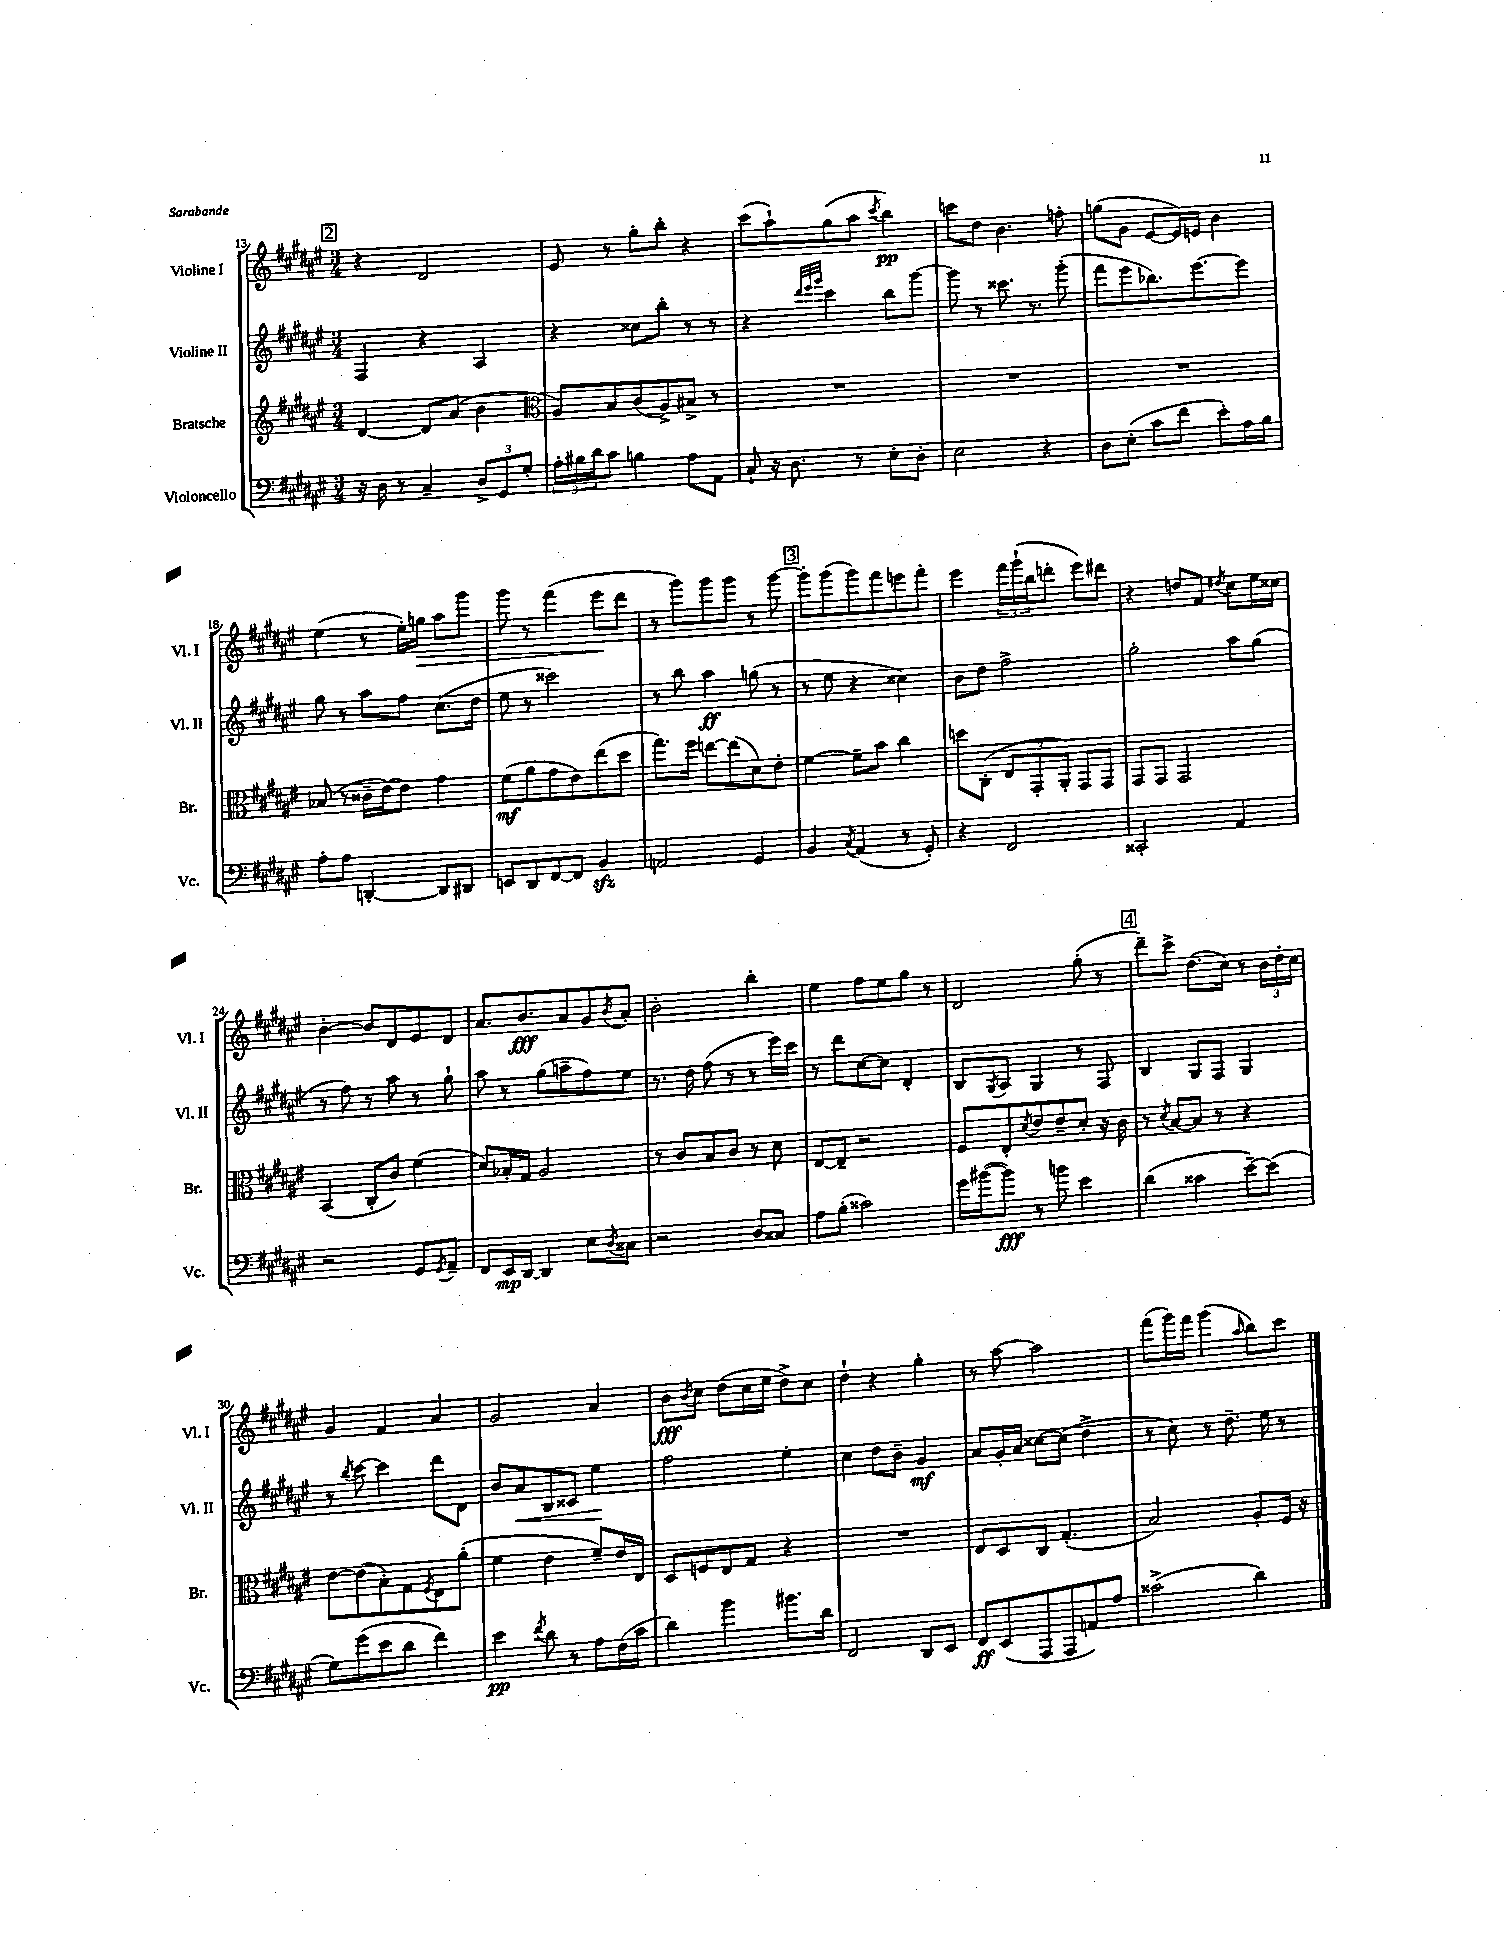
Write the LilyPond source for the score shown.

<<
\new StaffGroup <<
\new Staff = "s0" \with { instrumentName = "Violine I" shortInstrumentName = "Vl. I" } {
    \clef treble \key fis \major \numericTimeSignature \time 3/4
    \mark \markup { \box "2" } r4 dis'2 |
    eis'8 r8 gis''8-. b''8-. r4 |
    cis'''8( ais''8-!) gis''8( ais''8 \acciaccatura { cis'''8 } b''4\pp) |
    c'''8 dis''8 b'4. f''8-. |
    g''8( gis'8 eis'8~ eis'16) e'16 b'4 |
    eis''4( r8 eis''16-.) g''16\> ais''8 gis'''8 |
    gis'''8 r8 fis'''4( eis'''8\! dis'''8 |
    r8 gis'''8) gis'''8 gis'''8 r8 gis'''8~ |
    \mark \markup { \box "3" } gis'''8-. gis'''8( gis'''8) fis'''8 e'''8 fis'''8-. |
    eis'''4 \tuplet 3/2 { fis'''16 gis'''16-!( b''16 } d'''8-. eis'''8) dis'''8 |
    r4 d''8 fis'8 \acciaccatura { dis''8 } cis''8 eis''16 cisis''16 |
    b'4~-. b'8 dis'8 eis'8 dis'8 |
    ais'8. b'8.\fff ais'8 gis'8 \acciaccatura { b'8 } ais'8-. |
    b'2-. b''4-. |
    eis''4 fis''8 eis''8 gis''8 r8 |
    dis'2 gis''8-.( r8 |
    \mark \markup { \box "4" } dis'''8--) cis'''8-> dis''8.( cis''16) r8 \tuplet 3/2 { b'16 dis''16-. cis''16 } |
    gis'4 fis'4 ais'4 |
    gis'2 ais'4 |
    b'8\fff \acciaccatura { b'8 } cis''8 dis''8( cis''16 eis''16 dis''8->) cis''8 |
    dis''4-! r4 gis''4-. |
    r8 ais''8~ ais''2 |
    fis'''8( gis'''16) fis'''16 gis'''4( \grace { ais''16 } b''8) cis'''8 \bar "|." |
}
\new Staff = "s1" \with { instrumentName = "Violine II" shortInstrumentName = "Vl. II" } {
    \clef treble \key fis \major \numericTimeSignature \time 3/4
    \mark \markup { \box "2" } fis4 r4 ais4 |
    r4 cisis''8 b''8-. r8 r8 |
    r4 \grace { dis'''32 eis'''32 gis'''32 } cis'''4 b''8 gis'''8~ |
    gis'''8 r8 cisis'''8. r8. gis'''8-.( |
    fis'''8 eis'''8 bes''8.) eis'''8.~ eis'''8 |
    gis''8 r8 ais''8 fis''8 cis''8.( dis''16 |
    eis''8 r8 cisis'''2) |
    r8 b''8 ais''4\ff g''8( r8 |
    \mark \markup { \box "3" } r8 eis''8 r4 cisis''4) |
    b'8 dis''8 fis''2-> |
    gis''2-. ais''8 gis''8( |
    r8 fis''8) r8 ais''8 r8 gis''8-! |
    ais''8 r8 gis''8( a''8-- fis''8) eis''8 |
    r8. dis''16 fis''8( r8 r8 eis'''16) cis'''16 |
    r8 dis'''8 cis''8~ cis''8 dis'4-. |
    b8 \acciaccatura { gis8 } ais8 gis4 r8 fis8 |
    \mark \markup { \box "4" } b4 gis8 fis8 gis4 |
    r8 \acciaccatura { b''8 } cis'''8~ cis'''4 dis'''8 dis'8 |
    b'8 ais'8\< b8 cisis'8 eis''4\! |
    fis''2 eis''4-. |
    cis''4 dis''8 b'8-- gis'4\mf |
    ais'8 gis'16-. ais'16 cisis''8~ cisis''8( dis''4-> |
    r8 cis''8) r8 dis''8.-- eis''16 r8 \bar "|." |
}
\new Staff = "s2" \with { instrumentName = "Bratsche" shortInstrumentName = "Br." } {
    \clef treble \key fis \major \numericTimeSignature \time 3/4
    \mark \markup { \box "2" } dis'4~ dis'8 ais'8( b'4 |
    \clef alto ais8) b8 cis'8( ais8->) bis8-> r8 |
    R2. |
    R2. |
    R2. |
    bes8( r8 cisis'16-- eis'16~) eis'8 gis'4 |
    fis'8\mf( ais'8 gis'8 eis'8) eis''8( dis''8 |
    gis''8.) fis''16 e''8~ e''8( dis'8) eis'8-. |
    \mark \markup { \box "3" } fis'4~ fis'8-- b'8 cis''4 |
    d''8 cis8-.( \tuplet 3/2 { eis8 gis,8-. ais,8-.) } gis,8 gis,8 |
    gis,8 gis,8 gis,2 |
    b,4( cis8-. cis'8) fis'4( |
    dis'8) bes16-. gis16 ais2 |
    r8 cis'8 b8 cis'8 r8 dis'8 |
    eis8~ eis8-- r2 |
    fis8 eis8-. \acciaccatura { dis'8 } eis'8 eis'8-- dis'8-. r16 cis'16 |
    \mark \markup { \box "4" } r8 \acciaccatura { dis'8 } b8~ b8 r8 r4 |
    eis'8~ eis'8( b8-.) gis8 \acciaccatura { fis8 } eis8 ais'8-.( |
    fis'4 eis'4 fis'8--) eis'16 eis16 |
    dis8 f8 eis8 gis8 r4 |
    R2. |
    eis8 dis8 cis8 gis4.-.( |
    b2) ais8-. fis16 r16 \bar "|." |
}
\new Staff = "s3" \with { instrumentName = "Violoncello" shortInstrumentName = "Vc." } {
    \clef bass \key fis \major \numericTimeSignature \time 3/4
    \mark \markup { \box "2" } r16 dis16 r8 cis4-- \tuplet 3/2 { dis8-> gis,8 gis8-. } |
    \tuplet 3/2 { ais16-. bis16 dis'16 } cis'8 b4 ais8 ais,8 |
    cis8-! r16 dis8. r8 eis8-. dis8-. |
    eis2 r4 |
    dis8 eis8-.( cis'8 fis'8 eis'8-.) ais16 b16 |
    ais8-. ais8 d,4~-. d,8 dis,8 |
    e,8 dis,8 fis,8~ fis,8 b,4\sfz |
    a,2 gis,4 |
    \mark \markup { \box "3" } b,4 \acciaccatura { cis8 } ais,4( r8 gis,8-.) |
    r4 fis,2 |
    cisis,2-. ais,4 |
    r2 gis,8 \acciaccatura { gis,8 } ais,8-- |
    fis,8 eis,16\mp dis,16~ dis,4 eis8 \acciaccatura { dis8 } cisis8 |
    r2 dis8 cisis8 |
    ais8 b8-.( cisis'2) |
    gis'16 bis'16~( bis'8\fff) r8 b'8 eis'4 |
    \mark \markup { \box "4" } dis'4( cisis'4 eis'8~--) eis'8( |
    gis8) gis'8( eis'8 dis'8 fis'4) |
    eis'4\pp \acciaccatura { fis'8 } dis'8 r8 ais8 fis16( cis'16 |
    dis'4) b'4 bis'8. dis'16 |
    fis,2 dis,8 eis,8 |
    fis,8\ff eis,8( ais,,8 ais,,8 a,8) ais8 |
    cisis'2->( dis'4) \bar "|." |
}
>>
>>
\layout { \context { \Score currentBarNumber = #13 } }
